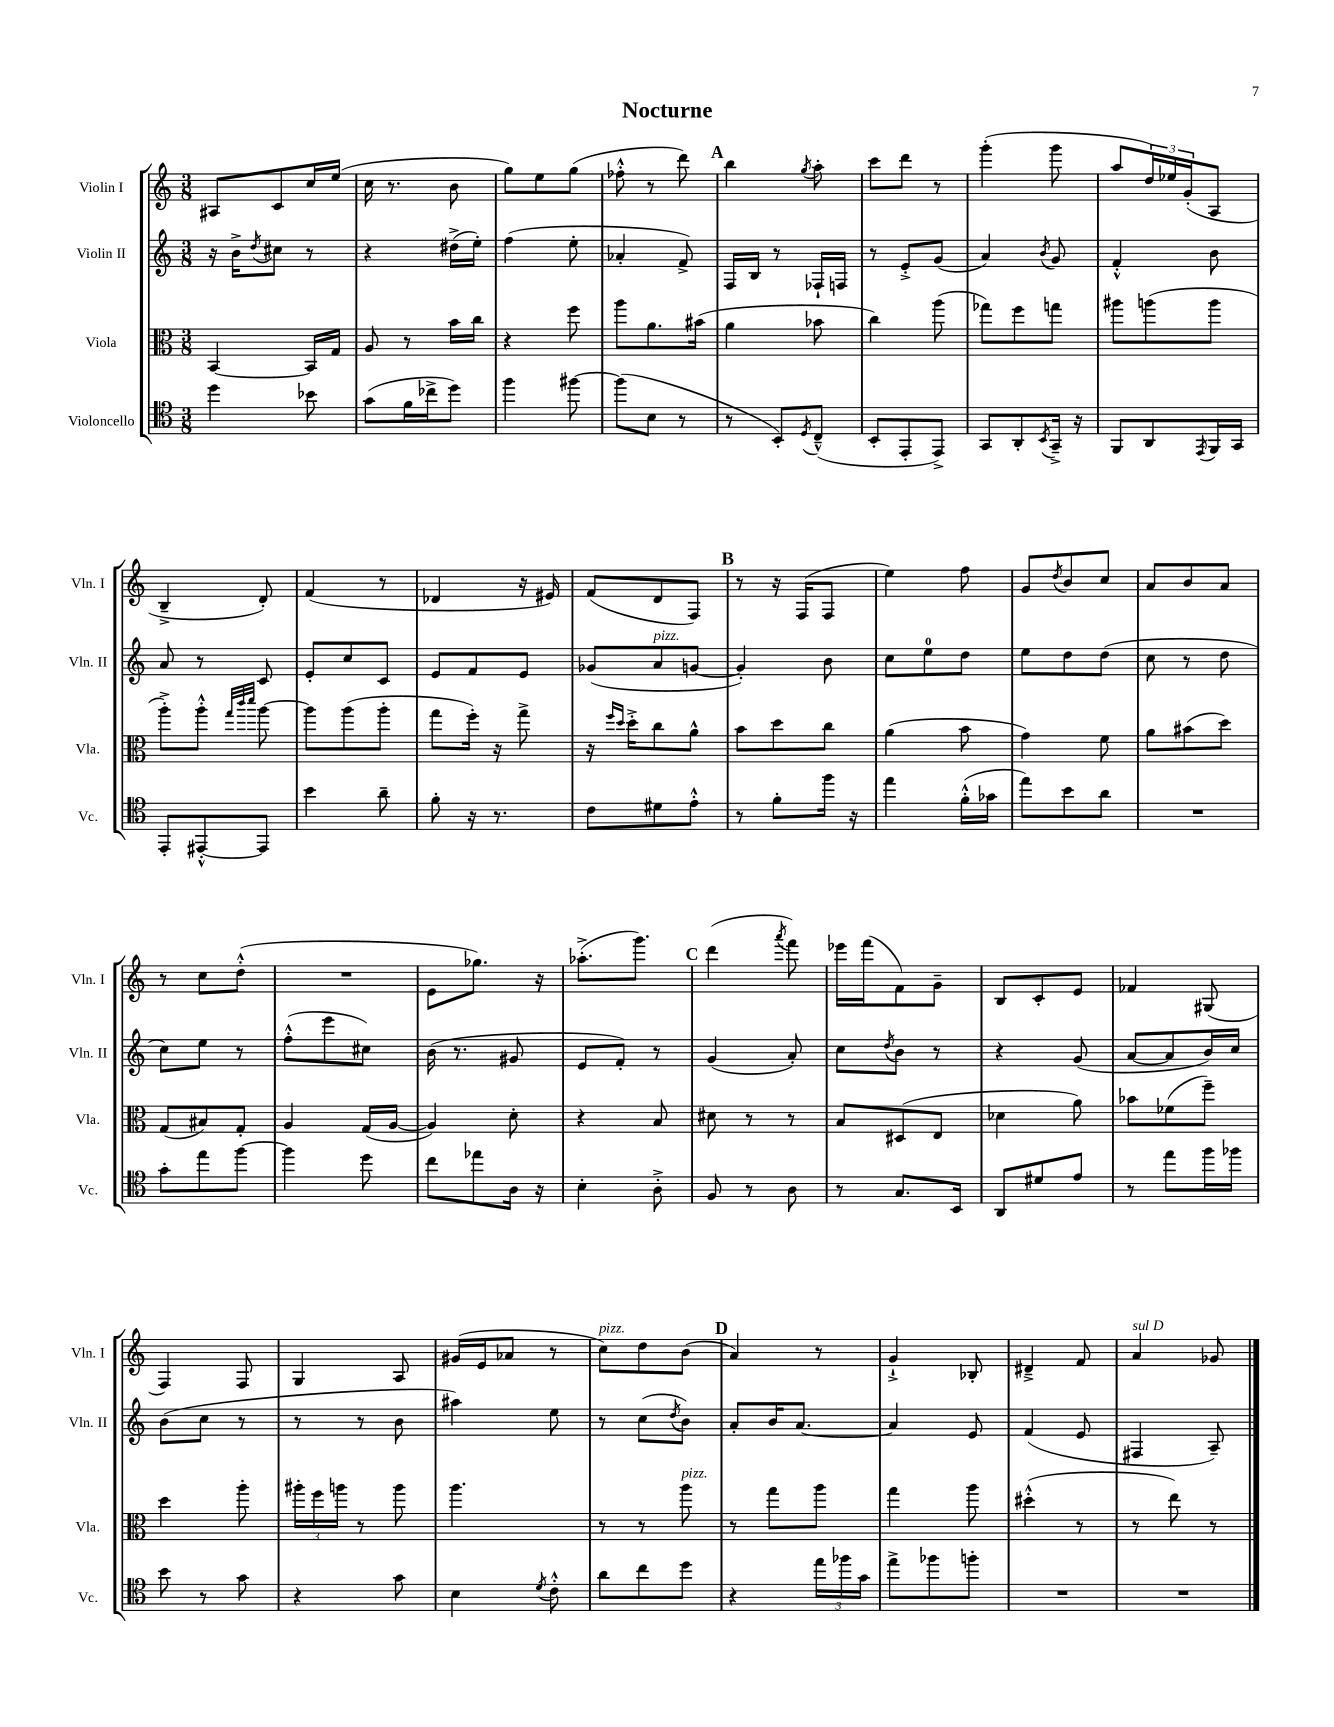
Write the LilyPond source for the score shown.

\header { title = "Nocturne" }
<<
\new StaffGroup <<
\new Staff = "s0" \with { instrumentName = "Violin I" shortInstrumentName = "Vln. I" } {
    \clef treble \key c \major \numericTimeSignature \time 3/8
    ais8 c'8 c''16 e''16( |
    c''16 r8. b'8 |
    g''8) e''8 g''8( |
    fes''8-.-^ r8 d'''8) |
    \mark \markup { \bold "A" } b''4 \acciaccatura { g''8 } a''8-. |
    c'''8 d'''8 r8 |
    g'''4-.( g'''8 |
    a''8 \tuplet 3/2 { d''16) ees''16 g'16-.( } a8 |
    b4---> d'8-.) |
    f'4( r8 |
    des'4 r16 eis'16) |
    f'8( d'8 f8) |
    \mark \markup { \bold "B" } r8 r16 f16( f8 |
    e''4) f''8 |
    g'8 \acciaccatura { d''8 } b'8 c''8 |
    a'8 b'8 a'8 |
    r8 c''8 d''8-.-^( |
    R4. |
    e'8 ges''8.) r16 |
    aes''8.-.->( g'''8.) |
    \mark \markup { \bold "C" } d'''4( \acciaccatura { a'''8 } f'''8) |
    ees'''16 f'''16( f'8) g'8-- |
    b8 c'8-. e'8 |
    fes'4 gis8( |
    f4) f8 |
    g4 a8 |
    gis'16( e'16 aes'8 r8 |
    c''8^\markup { \italic "pizz." }) d''8 b'8( |
    \mark \markup { \bold "D" } a'4) r8 |
    g'4-!-> bes8-. |
    dis'4---> f'8 |
    a'4^\markup { \italic "sul D" } ges'8 \bar "|." |
}
\new Staff = "s1" \with { instrumentName = "Violin II" shortInstrumentName = "Vln. II" } {
    \clef treble \key c \major \numericTimeSignature \time 3/8
    r16 b'16-> \acciaccatura { d''8 } cis''8 r8 |
    r4 dis''16->( e''16-.) |
    f''4( e''8-. |
    aes'4-. f'8->) |
    \mark \markup { \bold "A" } f16 b16 r8 fes16-! f16 |
    r8 e'8-.-> g'8( |
    a'4) \acciaccatura { b'8 } g'8 |
    f'4-.-^ b'8 |
    a'8 r8 c'8 |
    e'8-. c''8 c'8 |
    e'8 f'8 e'8 |
    ges'8( a'8^\markup { \italic "pizz." } g'8~ |
    \mark \markup { \bold "B" } g'4-.) b'8 |
    c''8 e''8-0 d''8 |
    e''8 d''8 d''8( |
    c''8 r8 d''8 |
    c''8) e''8 r8 |
    f''8-.-^( e'''8 cis''8) |
    b'16( r8. gis'8 |
    e'8 f'8-.) r8 |
    \mark \markup { \bold "C" } g'4( a'8-.) |
    c''8 \acciaccatura { d''8 } b'8 r8 |
    r4 g'8( |
    a'8~ a'8 b'16) c''16 |
    b'8( c''8 r8 |
    r8 r8 b'8 |
    ais''4) e''8 |
    r8 c''8( \acciaccatura { d''8 } b'8) |
    \mark \markup { \bold "D" } a'8-. b'16 a'8.~ |
    a'4 e'8 |
    f'4( e'8 |
    fis4 a8--) \bar "|." |
}
\new Staff = "s2" \with { instrumentName = "Viola" shortInstrumentName = "Vla." } {
    \clef alto \key c \major \numericTimeSignature \time 3/8
    b,4~ b,16 g16 |
    a8 r8 b'16 c''16 |
    r4 f''8 |
    a''8 a'8. bis'16( |
    \mark \markup { \bold "A" } a'4 bes'8 |
    c''4) a''8( |
    ges''8) f''8 g''8 |
    ais''8 a''8( a''8 |
    a''8-.->) a''8-.-^ \grace { g''32 c'''32 d'''32 } a''8~ |
    a''8 a''8( a''8-. |
    g''8 f''16-.) r16 g''8-> |
    r16 \grace { f''16 d''16 } d''16-.-> c''8 a'8-^ |
    \mark \markup { \bold "B" } b'8 d''8 c''8 |
    a'4( b'8 |
    g'4) f'8 |
    a'8 bis'8( d''8) |
    g8( bis8) g8-. |
    a4 g16( a16~ |
    a4) d'8-. |
    r4 b8 |
    \mark \markup { \bold "C" } dis'8 r8 r8 |
    b8 dis8( e8 |
    des'4 a'8) |
    bes'8 fes'8( f''8--) |
    d''4 a''8-. |
    \tuplet 3/2 { ais''16-. f''16 a''16 } r8 a''8 |
    a''4. |
    r8 r8 a''8^\markup { \italic "pizz." } |
    \mark \markup { \bold "D" } r8 g''8 a''8 |
    g''4 a''8 |
    dis''4-.-^( r8 |
    r8 e''8) r8 \bar "|." |
}
\new Staff = "s3" \with { instrumentName = "Violoncello" shortInstrumentName = "Vc." } {
    \clef tenor \key c \major \numericTimeSignature \time 3/8
    d''4 bes'8 |
    g'8( f'16 ces''16-> d''8) |
    f''4 fis''8~ |
    fis''8( b8 r8 |
    \mark \markup { \bold "A" } r8 b,8-.) \acciaccatura { d8 } c8---^( |
    b,8-. e,8-. e,8->) |
    g,8 a,8-. \acciaccatura { b,8 } g,16---> r16 |
    f,8 a,8 \acciaccatura { e,8 } f,16 g,16 |
    e,8-. eis,8~-.-^ eis,8 |
    b'4 a'8-- |
    f'8-. r16 r8. |
    c'8 dis'8 e'8-.-^ |
    \mark \markup { \bold "B" } r8 f'8-. f''16 r16 |
    e''4 f'16-.-^( ges'16 |
    e''8) b'8 a'8 |
    R4. |
    g'8-. e''8 f''8~ |
    f''4 d''8 |
    c''8 ees''8 a16 r16 |
    b4-. a8-.-> |
    \mark \markup { \bold "C" } f8 r8 a8 |
    r8 g8. b,16 |
    a,8 dis'8 e'8 |
    r8 e''8 f''16 fes''16 |
    b'8 r8 g'8 |
    r4 g'8 |
    b4 \acciaccatura { d'8 } c'8-.-^ |
    a'8 c''8 d''8 |
    \mark \markup { \bold "D" } r4 \tuplet 3/2 { e''16 fes''16 g'16 } |
    e''8-> fes''8 f''8-. |
    R4. |
    R4. \bar "|." |
}
>>
>>
\layout { \context { \Score \remove "Bar_number_engraver" } }
